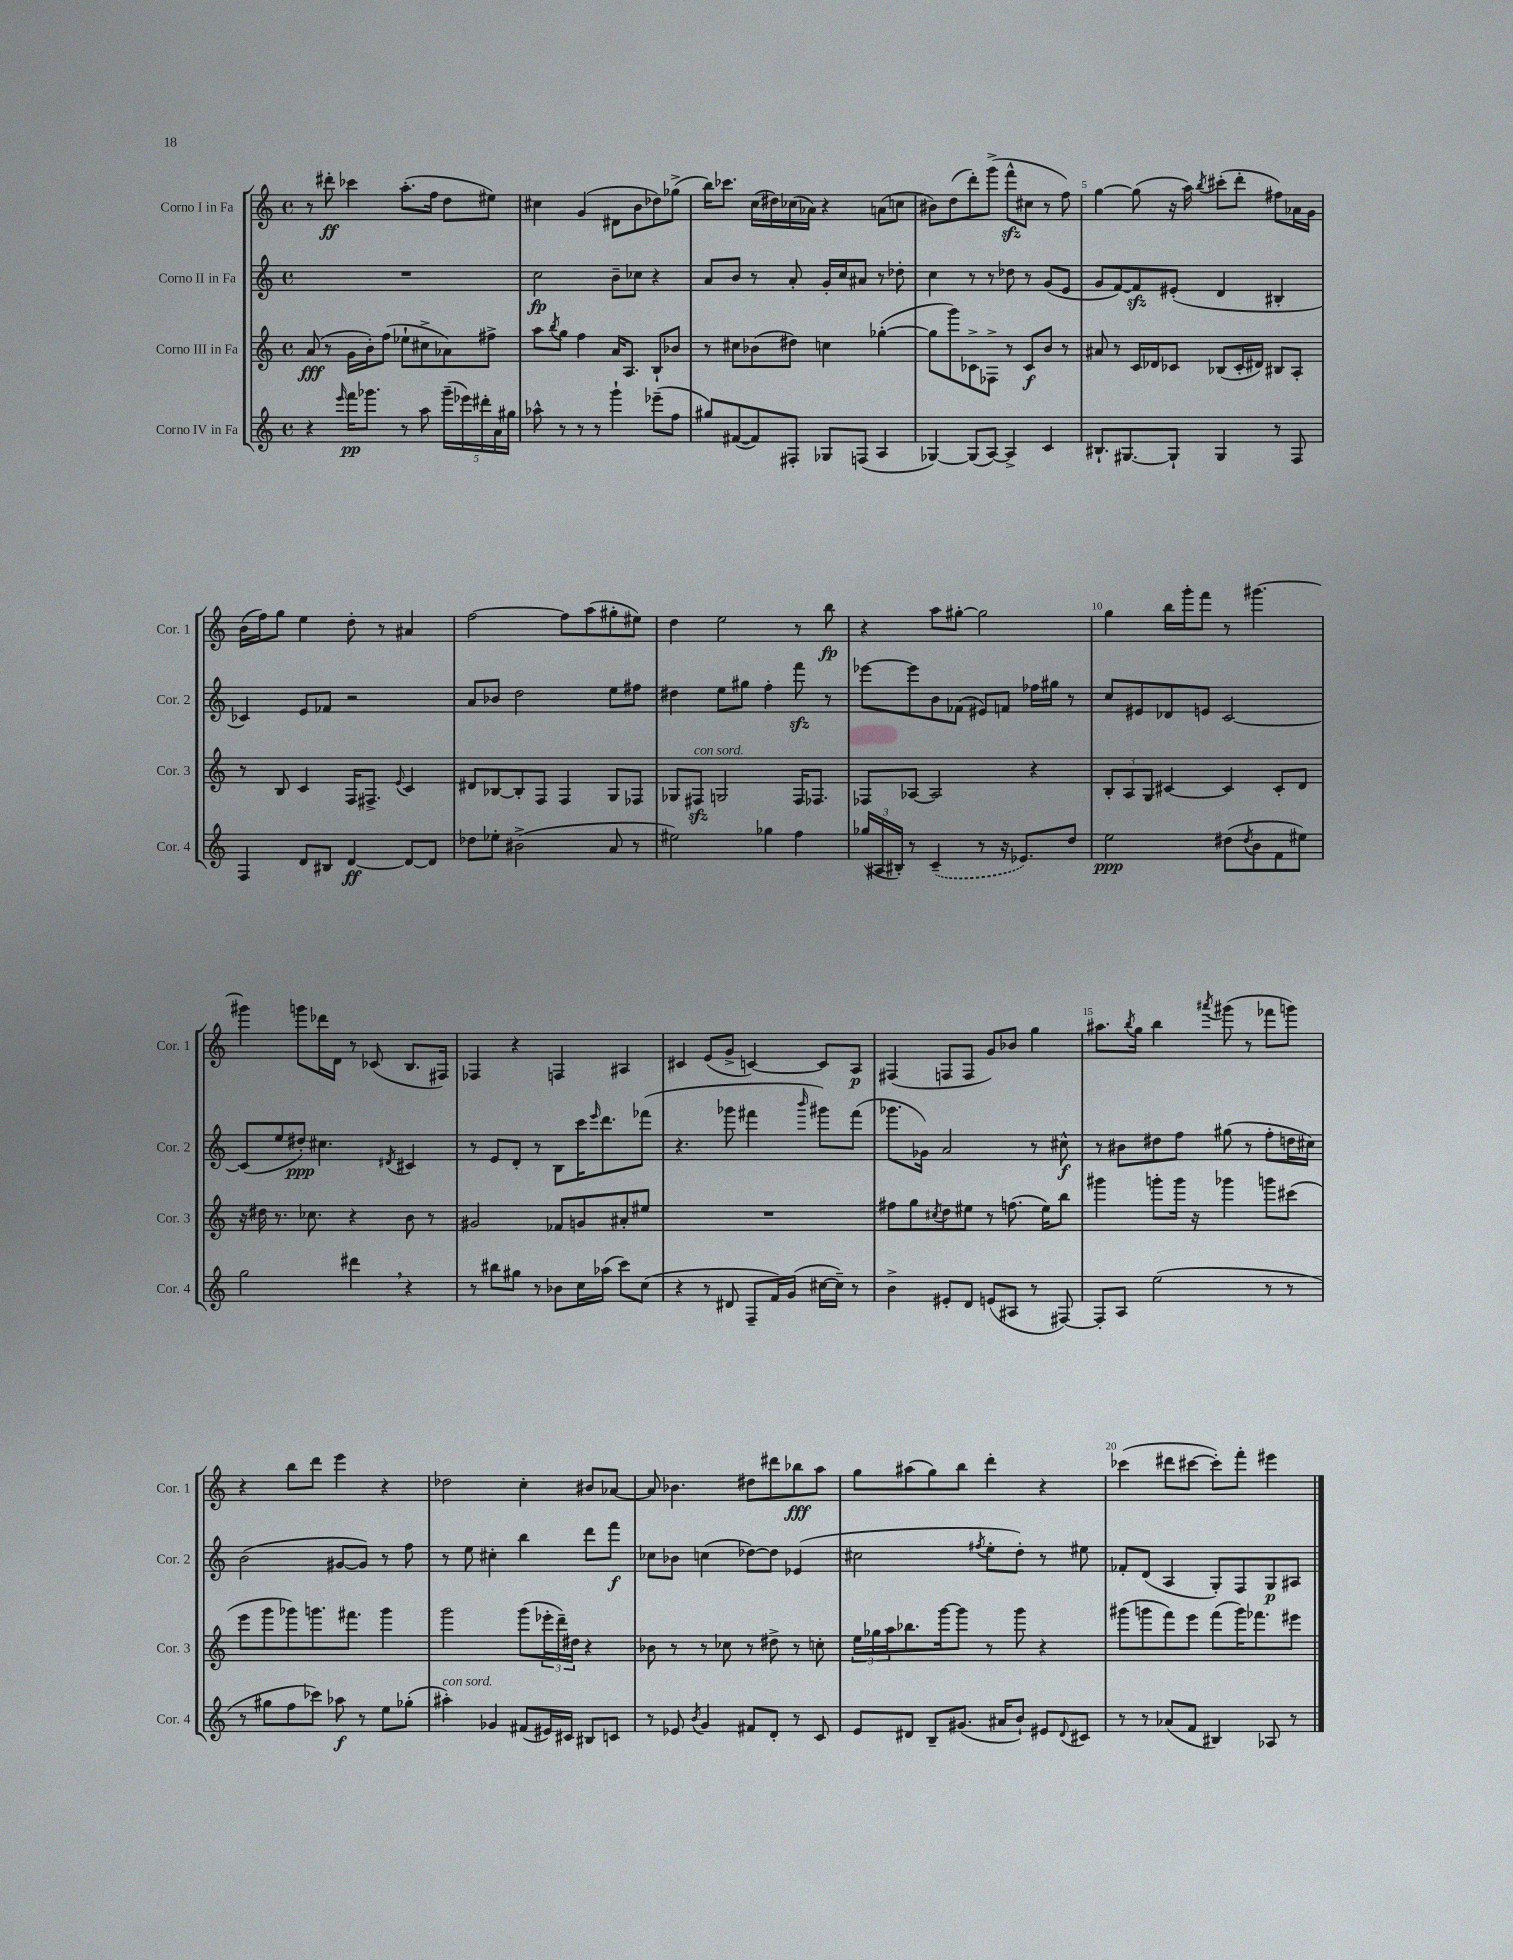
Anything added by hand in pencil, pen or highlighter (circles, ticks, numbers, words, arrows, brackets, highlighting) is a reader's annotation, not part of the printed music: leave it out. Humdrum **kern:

**kern	**dynam	**kern	**dynam	**kern	**dynam	**kern	**dynam
*part4	*part4	*part3	*part3	*part2	*part2	*part1	*part1
*staff4	*staff4	*staff3	*staff3	*staff2	*staff2	*staff1	*staff1
*I"Corno IV in Fa	*	*I"Corno III in Fa	*	*I"Corno II in Fa	*	*I"Corno I in Fa	*
*I'Cor. 4	*	*I'Cor. 3	*	*I'Cor. 2	*	*I'Cor. 1	*
*clefG2	*	*clefG2	*	*clefG2	*	*clefG2	*
*k[]	*	*k[]	*	*k[]	*	*k[]	*
*M4/4	*	*M4/4	*	*M4/4	*	*M4/4	*
*met(c)	*	*met(c)	*	*met(c)	*	*met(c)	*
=1	=1	=1	=1	=1	=1	=1	=1
4r	.	(8a/	fff	1r	.	8r	.
.	.	8r	.	.	.	8ddd#X'\	ff
16qqeee/	.	.	.	.	.	.	.
16fff\KL	pp	16g\LL	.	.	.	4ccc-X\	.
8.ggg-X\J	.	16b'\J)	.	.	.	.	.
.	.	(8ff\J	.	.	.	.	.
8r	.	8ee-X`\L	.	.	.	(8.aa'\L	.
8aa\	.	8cc#X^\	.	.	.	.	.
.	.	.	.	.	.	16ff\Jk	.
(20ggg-~\LL	.	8a-X\)	.	.	.	8dd\L	.
20eee-X\)	.	.	.	.	.	.	.
20ddd#X'\	.	.	.	.	.	.	.
.	.	8ff#X^\J	.	.	.	8ee#X\J)	.
20a\	.	.	.	.	.	.	.
20gg#X\JJ	.	.	.	.	.	.	.
=2	=2	=2	=2	=2	=2	=2	=2
8aa-X^^\	.	8aa\L	.	2cc\	fp	4cc#X\	.
.	.	8qbb/	.	.	.	.	.
8r	.	8gg\J	.	.	.	.	.
8r	.	4ff\	.	.	.	(4g/	.
8r	.	.	.	.	.	.	.
4ggg`\	.	16a/KL	.	8b~\L	.	8d#X\L	.
.	.	8.A/J	.	.	.	.	.
.	.	.	.	8cc-X\J	.	8b\	.
(8eee-X~\L	.	8B`/L	.	4r	.	8dd-X\)	.
8ff\J	.	8b-X/J	.	.	.	(8gg-X^\J	.
=3	=3	=3	=3	=3	=3	=3	=3
8gg#X/L)	.	8r	.	8a/L	.	16bb\KL)	.
.	.	.	.	.	.	8.ccc-X\J	.
([8f#X/	.	8cc#X\L	.	8b/J	.	.	.
8f#/])	.	(8b-X\	.	8r	.	(16cc\LL	.
.	.	.	.	.	.	16dd#X\)	.
8F#X'/J	.	8dd#X\J)	.	8a'/	.	(16cc-X\	.
.	.	.	.	.	.	16a-X\JJ)	.
8G-X/L	.	4ccn\	.	16g'/LL	.	4r	.
.	.	.	.	16cc/J	.	.	.
(8Fn/J	.	.	.	8a#X/J	.	.	.
4A/	.	([4gg-X'\	.	8r	.	(8an\L	.
.	.	.	.	8dd-X'\	.	8ccn\J	.
=4	=4	=4	=4	=4	=4	=4	=4
[4G-X/)	.	8gg-\L]	.	4cc\	.	8b#X\L)	.
.	.	8ggg\)	.	.	.	(8dd\	.
(8G-/L]	.	8c-X^\	.	8r	.	8ddd'\)	.
[8A/J)	.	8F-X^\J	.	8r	.	(8ggg^\J	.
4A^/]	.	8r	.	8dd-X\	.	8fffzz^^\L	.
.	.	8c-/L	f	8r	.	8cc#X\J	.
4c/	.	8b/J	.	(8g/L	.	8r	.
.	.	8r	.	8e/J	.	8ff\)	.
=5	=5	=5	=5	=5	=5	=5	=5
8.B#X`/L	.	8a#X/	.	8g/L	.	[4gg\	.
.	.	8r	.	[8f/)	.	.	.
[8.G#X/	.	.	.	.	.	.	.
.	.	16c/LL	.	8fzz/]	.	(8gg\]	.
.	.	16d-X/J	.	.	.	.	.
8G#`/J]	.	8c-X/J	.	(8e#X'/J	.	16r	.
.	.	.	.	.	.	16aa\)	.
.	.	.	.	.	.	8qbb/	.
4G#/	.	(8B-X/L	.	4d/	.	(8ccc#X'\L	.
.	.	16c-'/L	.	.	.	8ddd'\J	.
.	.	16d#X/JJ)	.	.	.	.	.
8r	.	8B#X/L	.	4B#X'/	.	8ff#X\L)	.
8F/	.	8A'/J	.	.	.	16a-X\L	.
.	.	.	.	.	.	16g\JJ	.
!!LO:LB:g=z
=6	=6	=6	=6	=6	=6	=6	=6
4F/	.	8r	.	4c-X/)	.	(16b\LL	.
.	.	.	.	.	.	16ff\J)	.
.	.	8B/	.	.	.	8gg\J	.
8d/L	.	4c/	.	8e/L	.	4ee\	.
8B#X/J	.	.	.	8f-X/J	.	.	.
[4d/	ff	16F/KL	.	2r	.	8dd'\	.
.	.	8.F#X^/J	.	.	.	.	.
.	.	.	.	.	.	8r	.
.	.	8qqe/	.	.	.	.	.
8d/L_	.	4c/	.	.	.	4a#X/	.
8d/J]	.	.	.	.	.	.	.
=7	=7	=7	=7	=7	=7	=7	=7
8dd-X\L	.	8d#X/L	.	8a/L	.	[2ff\	.
8ee-X'\J	.	[8B-X/	.	8b-X/J	.	.	.
(2b#X^\	.	8B-'/]	.	2dd\	.	.	.
.	.	8F/J	.	.	.	.	.
.	.	4F/	.	.	.	8ff\L]	.
.	.	.	.	.	.	(8aa\	.
8a/	.	8G/L	.	8ee\L	.	8gg#X'\	.
8r	.	8F-X/J	.	8ff#X\J	.	8ee#X\J)	.
=8	=8	=8	=8	=8	=8	=8	=8
2ee#X\)	.	8G-X/L	.	4dd#X\	.	4dd\	.
!	!	!LO:TX:a:i:t=con sord.	!	!	!	!	!
.	.	8F#Xzz/J	.	.	.	.	.
.	.	2Gn/	.	8ee\L	.	2ee\	.
.	.	.	.	8gg#X\J	.	.	.
4gg-X\	.	.	.	4ff'\	.	.	.
4ff\	.	16F#/KL	.	8fffzz\	.	8r	.
.	.	8.F-X/J	.	.	.	.	.
.	.	.	.	8r	.	8bb\	fp
=9	=9	=9	=9	=9	=9	=9	=9
(24gg-X/LL	.	8F-X/L	.	[8eee-X\L	.	4r	.
24A#X/	.	.	.	.	.	.	.
24B#X'/JJ)	.	.	.	.	.	.	.
8r	.	[8A-X/J	.	8eee-\]	.	.	.
(4c~/	.	2A-/]	.	8b\	.	8aa\L	.
.	.	.	.	(8f-X\J	.	[8gg#X'\J	.
8r	.	.	.	8e#X/L)	.	2gg#\]	.
16r	.	.	.	8fn/J	.	.	.
8.e-X/L)	.	.	.	.	.	.	.
.	.	4r	.	16ff-X\LL	.	.	.
.	.	.	.	16gg#X\JJ	.	.	.
8dd/J	.	.	.	8r	.	.	.
=10	=10	=10	=10	=10	=10	=10	=10
2ee\	ppp	12B'/L	.	8cc/L	.	4gg\	.
.	.	12A/	.	.	.	.	.
.	.	.	.	8e#X/	.	.	.
.	.	12G/J	.	.	.	.	.
.	.	[4c#X/	.	8d-X/	.	16bb\LL	.
.	.	.	.	.	.	16ggg'\J	.
.	.	.	.	8en/J	.	8fff\J	.
(8dd#X\L	.	4c#/]	.	[2c/	.	8r	.
8qdd#/	.	.	.	.	.	.	.
8b\	.	.	.	.	.	[4.ggg#X\	.
8f\	.	8c#'/L	.	.	.	.	.
8ee#X\J)	.	8d/J	.	.	.	.	.
!!LO:LB:g=z
=11	=11	=11	=11	=11	=11	=11	=11
2gg\	.	16r	.	(8c/L]	.	4ggg#X\]	.
.	.	16dd#X\	.	.	.	.	.
.	.	8.r	.	8ee/	.	.	.
.	.	.	.	8dd#X'/J)	ppp	8gggn\L	.
.	.	8.cc-X\	.	.	.	.	.
.	.	.	.	4.cc#X\	.	16ddd-X\L	.
.	.	.	.	.	.	16d\JJ	.
4ddd#X,\	.	4r	.	.	.	8r	.
.	.	.	.	.	.	(8c-X/	.
.	.	.	.	8qd#X/	.	.	.
4r	.	8b\	.	4c#X/	.	8.B/L	.
.	.	8r	.	.	.	.	.
.	.	.	.	.	.	16F#X/Jk)	.
=12	=12	=12	=12	=12	=12	=12	=12
8r	.	2g#X/	.	8r	.	4F-X/	.
8bb#X\L	.	.	.	8e/L	.	.	.
8gg#X\J	.	.	.	8d'/J	.	4r	.
8r	.	.	.	8r	.	.	.
8b-X\L	.	8f-X/L	.	8B\L	.	4Fn/	.
16cc\L	.	8gn/	.	16ccc\K	.	.	.
.	.	.	.	16qqeee/	.	.	.
(16aa-X\JJ	.	.	.	8.ddd\	.	.	.
8ccc\L)	.	8a#X'/	.	.	.	4A#X/	.
(8cc\J	.	8ee#X/J	.	(8fff-X\J	.	.	.
=13	=13	=13	=13	=13	=13	=13	=13
4r	.	1r	.	4.r	.	4c#X/	.
8r	.	.	.	.	.	(8e/L	.
8d#X/	.	.	.	8ggg-X\	.	8g^/J	.
8F~/L	.	.	.	4fff#X\	.	[4cn/)	.
16f/L)	.	.	.	.	.	.	.
(16g/JJ	.	.	.	.	.	.	.
.	.	.	.	16qqbbb/	.	.	.
[16cc#X\LL	.	.	.	8ggg#X\L)	.	8c/L]	.
16cc#~\JJ])	.	.	.	.	.	.	.
8r	.	.	.	(8fff#\J	.	8A/J	p
=14	=14	=14	=14	=14	=14	=14	=14
4b^\	.	8ff#X\L	.	8.ggg-X\L	.	(4F#X/	.
.	.	8gg\	.	.	.	.	.
.	.	.	.	16g-X\Jk)	.	.	.
.	.	8qcc#X/	.	.	.	.	.
8e#X'/L	.	8dd\	.	2a/	.	8Fn/L	.
8d/J	.	8ee#X\J	.	.	.	8F/J	.
(8en/L	.	8r	.	.	.	8g/L)	.
8A#X/J	.	(8.ffn\	.	.	.	8b-X/J	.
8r	.	.	.	8r	.	4gg\	.
.	.	16ee#\KL)	.	.	.	.	.
[8F#X/)	.	8bb\J	.	8cc#X^^\	f	.	.
=15	=15	=15	=15	=15	=15	=15	=15
8F#'/L]	.	4ggg#X\	.	8r	.	8.aa#X\L	.
8A/J	.	.	.	8b#X\L	.	.	.
.	.	.	.	.	.	8qbb/	.
.	.	.	.	.	.	16gg\Jk	.
(2ee\	.	8gggn'\L	.	8dd#X\	.	4bb\	.
.	.	16ggg\Jk	.	8ff\J	.	.	.
.	.	16r	.	.	.	.	.
.	.	.	.	.	.	8qaaa#X/	.
.	.	4ggg-X\	.	(8gg#X\	.	(8ggg#X\	.
.	.	.	.	8r	.	8r	.
8r	.	8gggn\L	.	8ff'\L	.	8fff-X\L	.
8r	.	(8ccc#X\J	.	16ddn\L	.	8gggn\J)	.
.	.	.	.	16cc#X\JJ)	.	.	.
!!LO:LB:g=z
=16	=16	=16	=16	=16	=16	=16	=16
8r	.	8eee\L	.	(2b\	.	4r	.
8gg#X\L	.	8ggg\	.	.	.	.	.
8ff\	.	8ggg-X\)	.	.	.	8bb\L	.
8ccc-X\J)	.	8.gggn\	.	.	.	8ddd\J	.
8aa-X\	f	.	.	[8g#X/L	.	4eee\	.
.	.	8.fff#X\J	.	.	.	.	.
8r	.	.	.	8g#/J])	.	.	.
8ee\L	.	4ggg\	.	8r	.	4r	.
(8gg-X'\J	.	.	.	8ff\	.	.	.
=17	=17	=17	=17	=17	=17	=17	=17
!LO:TX:a:i:t=con sord.	!	!	!	!	!	!	!
4aa#X'\)	.	2ggg\	.	8r	.	2dd-X\	.
.	.	.	.	8ee\	.	.	.
4g-X/	.	.	.	4cc#X'\	.	.	.
(8f#X/L	.	(8ggg\L	.	4bb\	.	4cc'\	.
16e#X/L)	.	24eee-X'\L	.	.	.	.	.
.	.	24ddd~\)	.	.	.	.	.
16c#X/JJ	.	.	.	.	.	.	.
.	.	24dd#X\JJ	.	.	.	.	.
8B#X/L	.	4r	.	8ddd\L	.	8b#X/L	.
8cn/J	.	.	.	8fff\J	f	[8a-X/J	.
=18	=18	=18	=18	=18	=18	=18	=18
8r	.	8b-X\	.	8cc-X\L	.	8a-/]	.
8e-X/	.	8r	.	8b-X\J	.	4.b-X\	.
8qb/	.	.	.	.	.	.	.
4g/	.	8r	.	(4ccn\	.	.	.
.	.	8cc-X\	.	.	.	.	.
8f#X/L	.	8r	.	[8dd-X\L)	.	8dd#X\L	.
8d'/J	.	8dd#X^\	.	8dd-\J]	.	8ddd#X\	.
8r	.	8r	.	(4e-X/	.	8bb-X\	fff
8c/	.	8ccn'\	.	.	.	8aa\J	.
=19	=19	=19	=19	=19	=19	=19	=19
8e/L	.	24ee\LL	.	2cc#X\	.	8gg\L	.
.	.	24gg-X\	.	.	.	.	.
.	.	24aa\J	.	.	.	.	.
8d#X/J	.	8.bb-X\	.	.	.	(8aa#X\	.
8B~/L	.	.	.	.	.	8gg\)	.
.	.	[16ggg\k	.	.	.	.	.
(8.g#X/J	.	8ggg\J]	.	.	.	8bb\J	.
.	.	.	.	8qff#X/	.	.	.
.	.	8r	.	8ee'\L	.	4ddd'\	.
16a#X/KL	.	.	.	.	.	.	.
8b`/J)	.	8ggg\	.	8dd'\J)	.	.	.
8e#X/L	.	4r	.	8r	.	4r	.
8qqd#/	.	.	.	.	.	.	.
8c#X/J	.	.	.	8ee#X\	.	.	.
=20	=20	=20	=20	=20	=20	=20	=20
8r	.	(8ggg#X\L	.	8f-X'/L	.	(4ccc-X\	.
8r	.	8gggn\	.	(8d/J	.	.	.
(8a-X/L	.	8fff\)	.	4A/	.	8ddd#X\L	.
8f/J	.	8eee\J	.	.	.	[8ccc#X\J	.
4B#X/)	.	(8fff\L	.	8G'/L)	.	8ccc#'\L])	.
.	.	16ggg\K)	.	8F/	.	8fff'\J	.
.	.	8.fff-X\	.	.	.	.	.
8A-X/	.	.	.	8G/	p	4eee#X\	.
8r	.	8eee#X\J	.	8A#X/J	.	.	.
==	==	==	==	==	==	==	==
*-	*-	*-	*-	*-	*-	*-	*-
